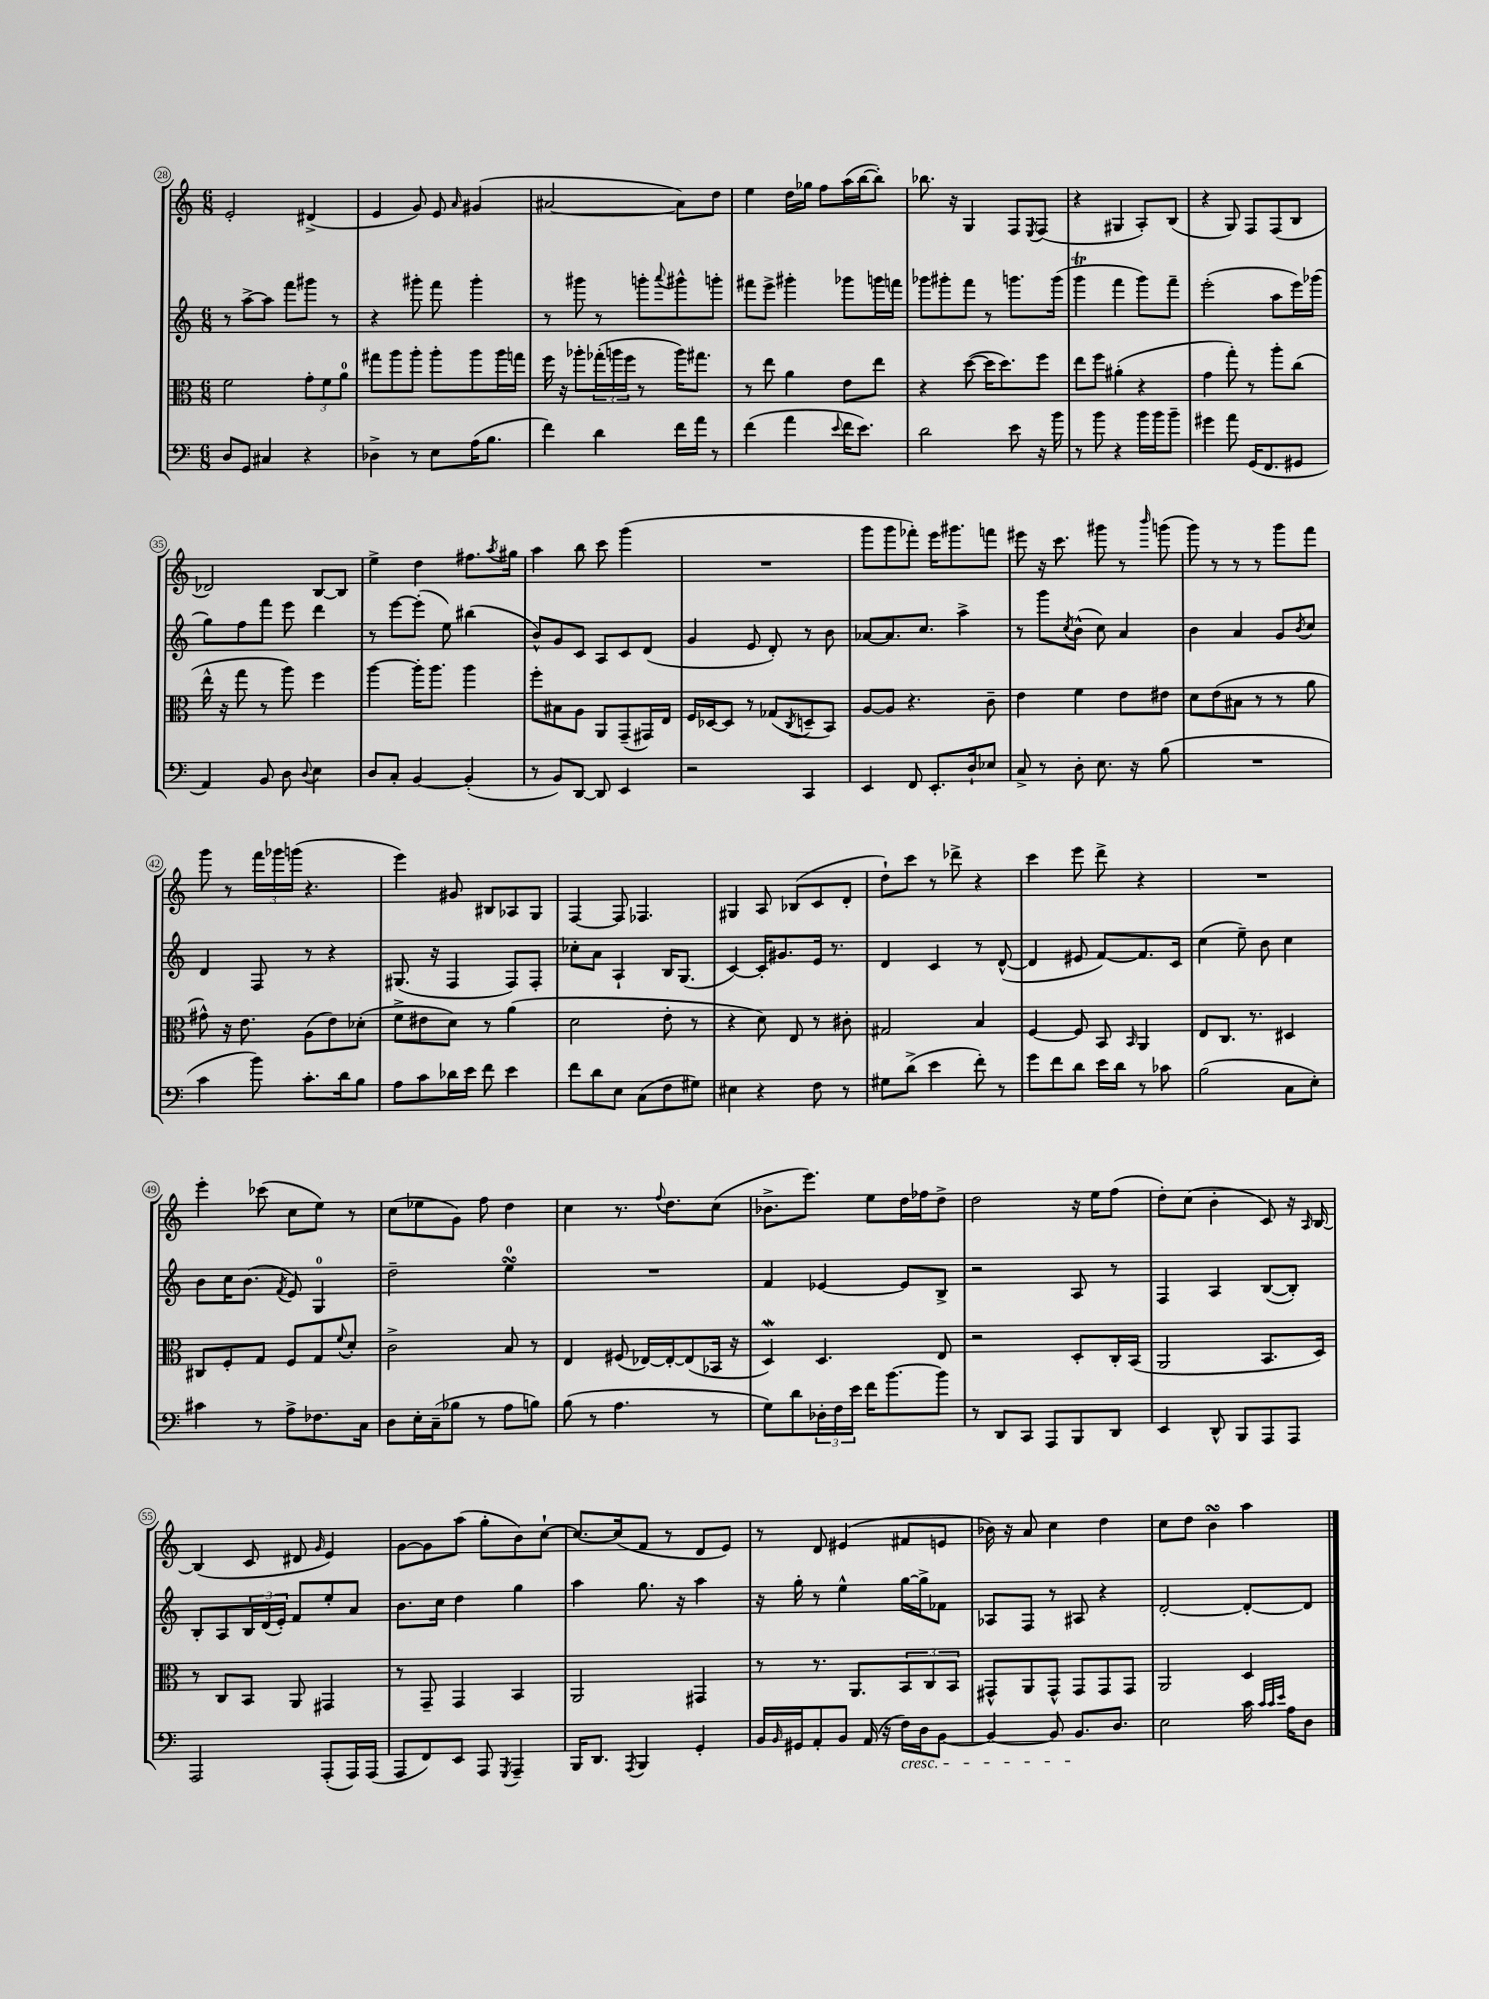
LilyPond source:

<<
\new StaffGroup <<
\new Staff = "s0" {
    \clef treble \key c \major \numericTimeSignature \time 6/8
    e'2-. dis'4->( |
    e'4 g'8) e'8 \grace { a'16 } gis'4( |
    ais'2~ ais'8) d''8 |
    e''4 d''16 ges''16 f''8 a''16( b''16~ b''8-.) |
    bes''8. r16 g4 f8 \acciaccatura { e8 } f8( |
    r4 gis4 a8-.) b8( |
    r4 g8) f8 f8( b8 |
    des'2) b8~ b8 |
    e''4-> d''4 fis''8. \acciaccatura { a''8 } gis''16 |
    a''4 b''8 c'''8 g'''4( |
    R2. |
    g'''8 g'''8 fes'''8-.) e'''16 gis'''8. f'''8 |
    eis'''8 r16 c'''8. gis'''8 r8 \grace { b'''16 } g'''8( |
    g'''8) r8 r8 r8 g'''8 f'''8 |
    g'''8 r8 \tuplet 3/2 { f'''16 ges'''16 g'''16( } r4. |
    e'''4) gis'8 bis8 aes8 g8 |
    f4~ f8 fes4. |
    gis4 a8 bes8( c'8 d'8-. |
    d''8-!) c'''8 r8 des'''8-> r4 |
    c'''4 e'''8 d'''8-> r4 |
    R2. |
    e'''4-. ces'''8( c''8 e''8) r8 |
    c''8( ees''8 g'8) f''8 d''4 |
    c''4 r8. \appoggiatura { f''8 } d''8. c''8( |
    bes'8.-> e'''8.) e''8 d''16 fes''16 d''8-> |
    d''2 r16 e''16 f''8( |
    d''8-.) c''8( b'4-. c'8) r16 \grace { a16 } b16~ |
    b4( c'8 dis'8 \grace { g'16 } e'4) |
    g'8~ g'8 a''8( g''8-. b'8) c''8~-! |
    c''8.~ c''16( f'8 r8 d'8 e'8) |
    r8 d'8 eis'4( fis'8 e'8 |
    bes'16) r16 a'8 c''4 d''4 |
    c''8 d''8 b'4\turn a''4 \bar "|." |
}
\new Staff = "s1" {
    \clef treble \key c \major \numericTimeSignature \time 6/8
    r8 a''8~-> a''8 f'''8 gis'''8 r8 |
    r4 gis'''8-. f'''8 gis'''4-. |
    r8 gis'''8 r8 g'''8-. \appoggiatura { a'''8 } gis'''8-^ g'''8-. |
    fis'''8 e'''8-> gis'''4-. ges'''8 g'''16 f'''16 |
    ges'''8 gis'''8-. f'''8 r8 g'''8. g'''16( |
    g'''4\trill f'''4 g'''8) f'''8-- |
    e'''2-.( a''8 e'''16) ges'''16( |
    g''8) f''8 f'''8 e'''8 d'''4 |
    r8 e'''8~ e'''8-.( e''8) bis''4( |
    b'8-^) g'8 c'8 a8 c'8 d'8( |
    g'4 e'8 d'8-.) r8 b'8 |
    aes'8~ aes'8. c''8. a''4-> |
    r8 g'''8 \acciaccatura { c''8 } b'8-^( c''8) a'4 |
    b'4 a'4 g'8 \acciaccatura { b'8 } c''8 |
    d'4 f8 r8 r4 |
    gis8.( r16 f4 f8) f8-. |
    ces''8-. a'8 a4-! b16 g8.( |
    c'4~) c'16-. gis'8. e'16 r8. |
    d'4 c'4 r8 d'8~-^( |
    d'4 eis'8 f'8~) f'8. c'16 |
    c''4( e''8--) b'8 c''4 |
    b'8 c''16 b'8.( \acciaccatura { f'8 } e'8) g4-0 |
    d''2-- e''4-0\turn |
    R2. |
    f'4 ees'4~ ees'8 b8-> |
    r2 a8 r8 |
    f4 a4 b8~( b8-.) |
    b8-. a8 \tuplet 3/2 { b16 d'16( e'16-.) } f'8 e''8-. a'8 |
    b'8. c''16 d''4 g''4 |
    a''4 g''8. r16 a''4 |
    r16 g''16-. r8 e''4-^ g''16~ g''16-> fes'8 |
    aes8 f8 r8 ais8 r4 |
    d'2~-. d'8~-. d'8 \bar "|." |
}
\new Staff = "s2" {
    \clef alto \key c \major \numericTimeSignature \time 6/8
    f'2 \tuplet 3/2 { g'8-. f'8 a'8-0 } |
    gis''8 a''8 a''8-. a''8-. a''8 a''16 g''16 |
    f''16 r16 aes''8-. \tuplet 3/2 { ges''16-.( a''16 f''16 } r8 a''16) gis''8. |
    r8 e''8 a'4 e'8 e''8 |
    r4 d''8~( d''16 d''8.) f''8 |
    e''8 f''8 ais'4-.( r4 |
    g'4 g''8-.) r8 a''8-. c''8( |
    e''16-^ r16 g''8 r8 a''8) f''4 |
    a''4~ a''16-. a''8. a''4 |
    f''8-. bis8 a8 a,8 g,8--( gis,16) e16 |
    f16 des16~ des8 r8 ges8( \acciaccatura { c8 } d8-- b,8) |
    a8~ a8 r4. c'8-- |
    e'4 f'4 e'8 eis'8 |
    d'8 e'8( bis8 r8 r8 a'8 |
    gis'8-^) r16 e'8. a8( e'8) des'8-.( |
    f'8-> eis'8 d'8) r8 a'4( |
    d'2 e'8-. r8 |
    r4 d'8) e8 r8 cis'8-. |
    gis2 b4 |
    f4~ f8 b,8 \grace { b,16 } a,4 |
    e8 c8. r8. dis4 |
    cis8 f8-. g8 f8 g8 \appoggiatura { f'8 } d'8-. |
    c'2-> b8 r8 |
    e4 fis8( ees16~) ees16~-. ees8( bes,16 r16 |
    d4\mordent) d4. e8 |
    r2 d8-. c16-. b,16( |
    a,2 b,8. d16) |
    r8 c8 b,8 a,8 gis,4 |
    r8 g,8-- g,4 b,4 |
    a,2 gis,4 |
    r8 r8. a,8. \tuplet 3/2 { b,8 c8 b,8 } |
    gis,8-^ a,8 gis,8-^ gis,8 gis,8 gis,8 |
    a,2 d4 \bar "|." |
}
\new Staff = "s3" {
    \clef bass \key c \major \numericTimeSignature \time 6/8
    d8 g,8 cis4 r4 |
    des4-> r8 e8 a16( b8. |
    f'4) d'4 f'16 a'16 r8 |
    f'4( a'4 \appoggiatura { e'8 } f'16 e'8.) |
    d'2 e'8 r16 b'16 |
    r8 b'8 r4 b'16 b'16 b'8-- |
    gis'4 a'8 g,16( f,8. gis,8 |
    a,4) b,8 d8 \appoggiatura { d8 } e4 |
    d8 c8-. b,4~ b,4-.( |
    r8 b,8) d,8~ d,8 e,4 |
    r2 c,4 |
    e,4 f,8 e,8.-. d16-! ees8 |
    c8-> r8 d8-. e8. r16 b8( |
    R2. |
    c'4 b'8) c'8.-. d'16 b8 |
    a8 c'8 des'16 e'16 f'8 e'4 |
    f'8 d'8 e8 c8( f8 gis8) |
    eis4 r4 f8 r8 |
    gis8 d'8->( e'4 f'8-.) r8 |
    g'8 f'8 d'8 e'16 d'16 r8 ces'8 |
    b2( c8 e8-.) |
    cis'4 r8 a8-> fes8. c16 |
    d8 e16-. c16--( bes8 r8 a8 b8) |
    b8( r8 a4. r8 |
    g8) d'8 \tuplet 3/2 { des16-. f16 e'16 } f'16 b'8.~ b'8 |
    r8 d,8 c,8 a,,8 b,,8 d,8 |
    e,4 d,8-^ b,,8 a,,8 a,,8 |
    a,,2 a,,8-.( a,,16) a,,16( |
    a,,8 f,8) e,8 a,,8 \acciaccatura { g,,8 } a,,4-- |
    b,,16 d,8. \acciaccatura { a,,8 } b,,4 g,4-. |
    b,16 \grace { b,16 } gis,16 a,8-. b,8 a,16( r16 f16\cresc) d16 b,8~ |
    b,4~ b,8 b,8.\! d8. |
    e2 c'16 \grace { c'32 c'32 e'32 } a16 d8 \bar "|." |
}
>>
>>
\layout { \context { \Score currentBarNumber = #28 \override BarNumber.stencil = #(make-stencil-circler 0.1 0.3 ly:text-interface::print) } }
